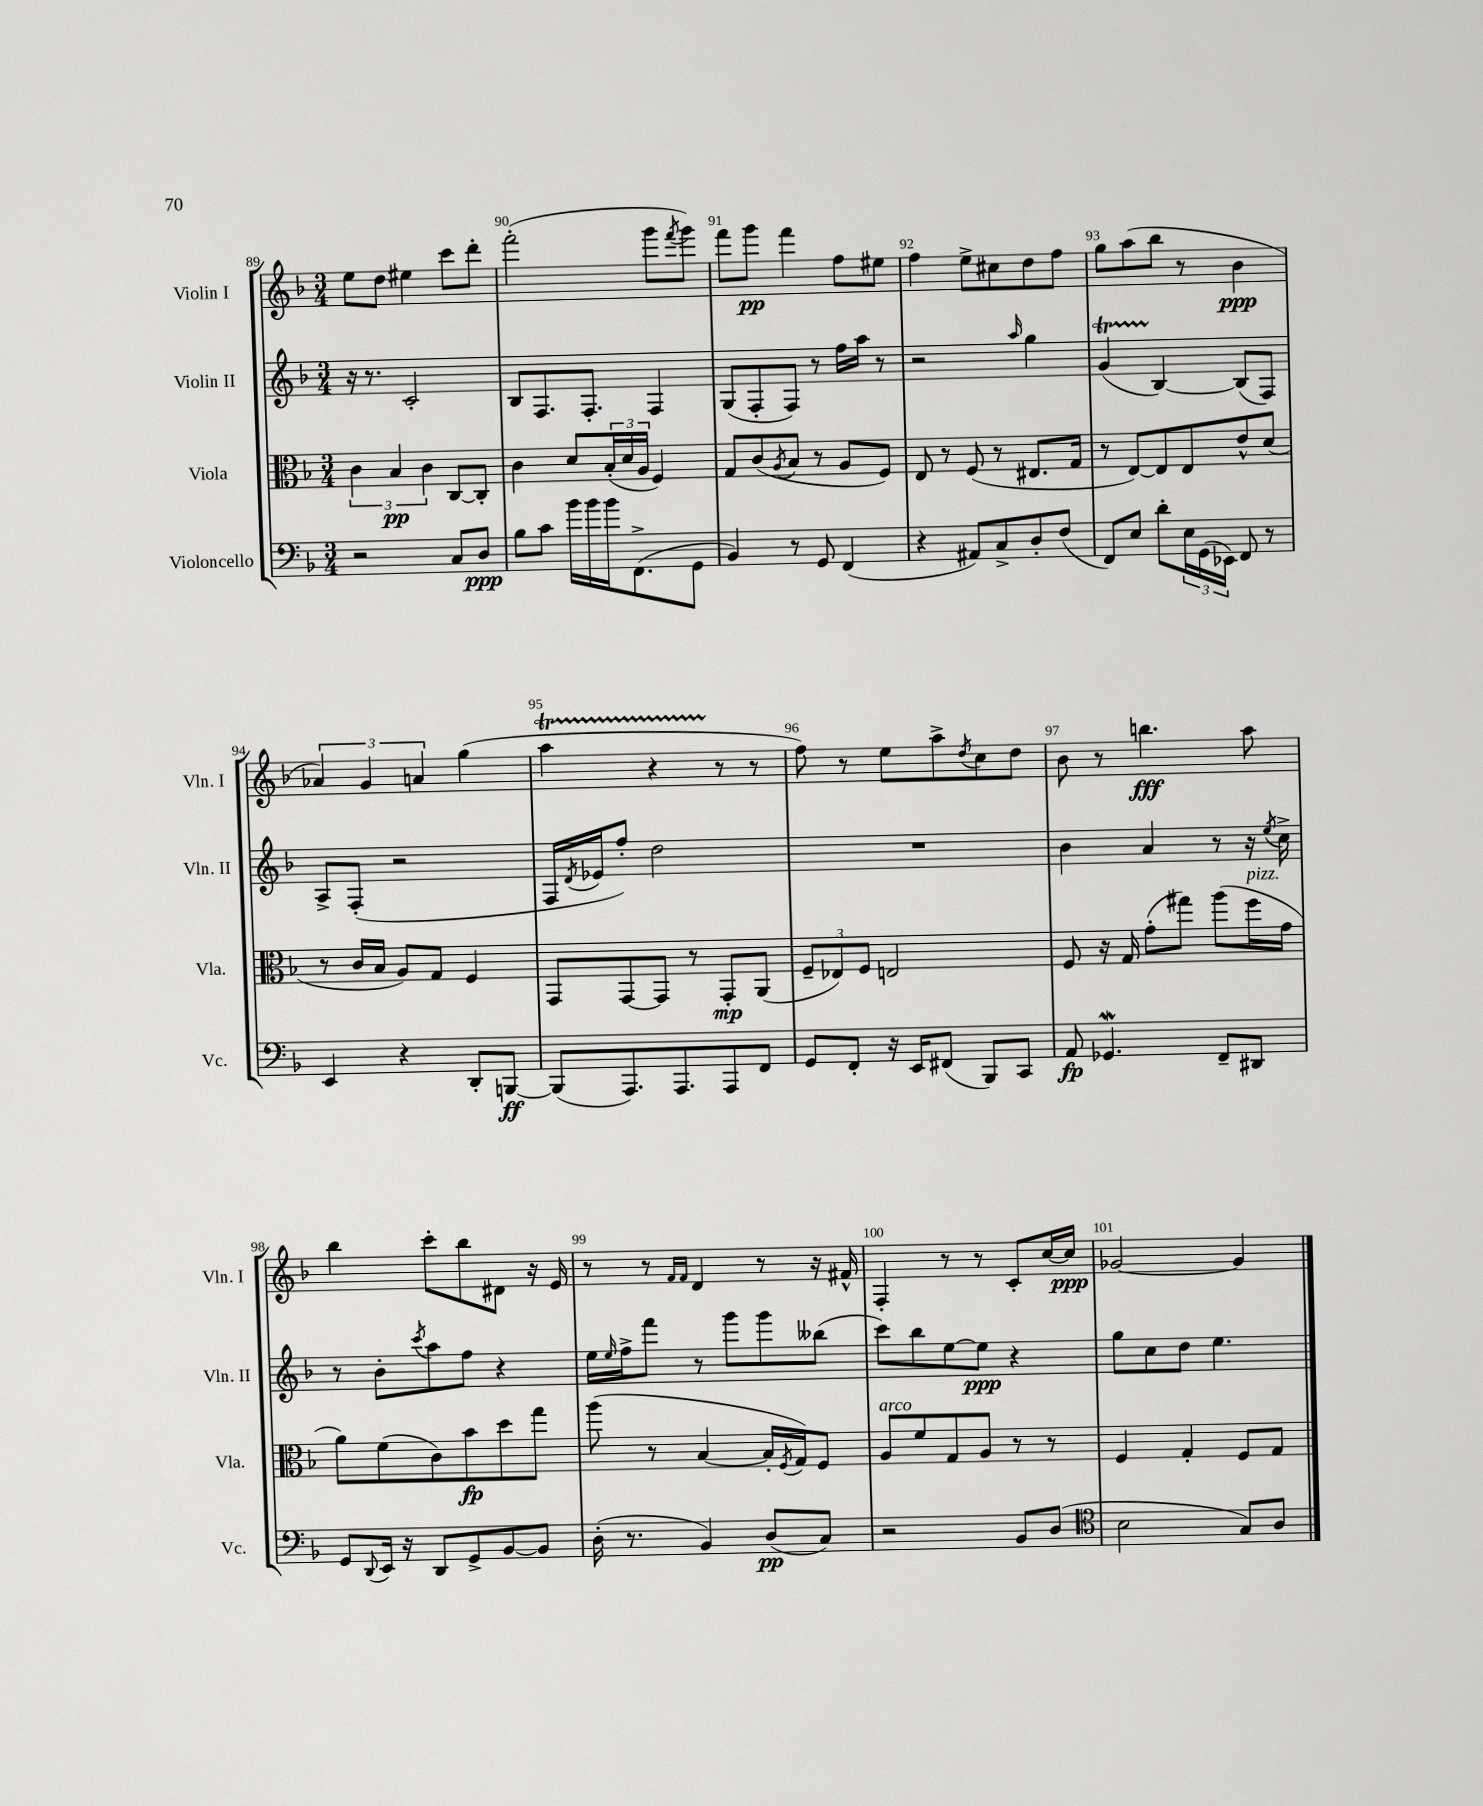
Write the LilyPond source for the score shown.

<<
\new StaffGroup <<
\new Staff = "s0" \with { instrumentName = "Violin I" shortInstrumentName = "Vln. I" } {
    \clef treble \key f \major \numericTimeSignature \time 3/4
    e''8 d''8 eis''4 c'''8 d'''8-. |
    f'''2-.( g'''8 \acciaccatura { f'''8 } g'''8) |
    f'''8 g'''8\pp f'''4 f''8 eis''8 |
    f''4 e''8-> cis''8 d''8 f''8 |
    g''8 a''8( bes''8 r8 bes'4\ppp |
    \tuplet 3/2 { aes'4) g'4 a'4 } g''4( |
    a''4\startTrillSpan r4 r8\stopTrillSpan r8 |
    f''8) r8 e''8 a''8-> \acciaccatura { d''8 } c''8 d''8 |
    bes'8 r8 b''4.\fff a''8 |
    bes''4 c'''8-. bes''8 dis'8 r16 e'16 |
    r8 r8 \grace { f'16 f'16 } d'4 r8 r16 fis'16-^ |
    f4-. r8 r8 c'8-. c''16~ c''16\ppp |
    ges'2~ ges'4 \bar "|." |
}
\new Staff = "s1" \with { instrumentName = "Violin II" shortInstrumentName = "Vln. II" } {
    \clef treble \key f \major \numericTimeSignature \time 3/4
    r16 r8. c'2-. |
    bes8 f8. f8.-. f4 |
    g8( f8-. f8) r8 f''16 a''16 r8 |
    r2 \grace { a''16 } g''4 |
    g'4\startTrillSpan( bes4~\stopTrillSpan) bes8( f8) |
    a8-> f8-.( r2 |
    f16 \acciaccatura { d'8 } ees'16 f''8-.) d''2 |
    R2. |
    bes'4 a'4 r8 r16 \acciaccatura { e''8 } c''16-> |
    r8 bes'8-. \acciaccatura { c'''8 } a''8 f''8 r4 |
    e''16 \grace { e''16 } f''16-> f'''8 r8 g'''8 g'''8 beses''8( |
    c'''8) bes''8 e''8~ e''8\ppp r4 |
    g''8 c''8 d''8 e''4. \bar "|." |
}
\new Staff = "s2" \with { instrumentName = "Viola" shortInstrumentName = "Vla." } {
    \clef alto \key f \major \numericTimeSignature \time 3/4
    \tuplet 3/2 { c'4 bes4\pp c'4 } c8~ c8-. |
    c'4 d'8 \tuplet 3/2 { bes16-.( d'16 a16 } f4) |
    g8 c'8( \acciaccatura { a8 } bes8 r8 a8 f8) |
    e8 r8 f8( r8 eis8. g16 |
    r8 e8~) e8 e8 e'8-^ d'8( |
    r8 c'16 bes16 a8) g8 f4 |
    g,8 g,8~ g,8 r8 g,8-.\mp a,8( |
    \tuplet 3/2 { f8-- ees8) f8 } e2 |
    f8 r16 g16 g'8-.( gis''8) a''8( f''16^\markup { \italic "pizz." } g'16 |
    a'8) f'8( c'8) bes'8\fp d''8 g''8 |
    a''8( r8 bes4~ bes16-. \acciaccatura { f8 } g16) f8 |
    a8^\markup { \italic "arco" } f'8 g8 a8 r8 r8 |
    f4 g4-. f8 g8 \bar "|." |
}
\new Staff = "s3" \with { instrumentName = "Violoncello" shortInstrumentName = "Vc." } {
    \clef bass \key f \major \numericTimeSignature \time 3/4
    r2 c8 d8\ppp |
    bes8 c'8 bes'16 bes'16 bes'16 f,8.->( g,8 |
    bes,4) r8 g,8 f,4( |
    r4 ais,8) c8-> d8-. f8( |
    f,8) e8 d'8-. \tuplet 3/2 { e16 g,16( ees,16) } f,8 r8 |
    e,4 r4 d,8-. b,,8~\ff |
    b,,8( a,,8.) a,,8. a,,8 f,8 |
    g,8 f,8-. r16 e,16 fis,8( bes,,8) c,8 |
    a,8\fp ges,4.\mordent f,8-- dis,8 |
    g,8 \appoggiatura { d,8 } e,16 r16 d,8 g,8-> bes,8~ bes,8 |
    d16-.( r8. bes,4) d8\pp( c8) |
    r2 bes,8 d8( |
    \clef tenor bes2 g8) a8 \bar "|." |
}
>>
>>
\layout { \context { \Score currentBarNumber = #89 \override BarNumber.break-visibility = ##(#f #t #t) barNumberVisibility = #all-bar-numbers-visible } }
